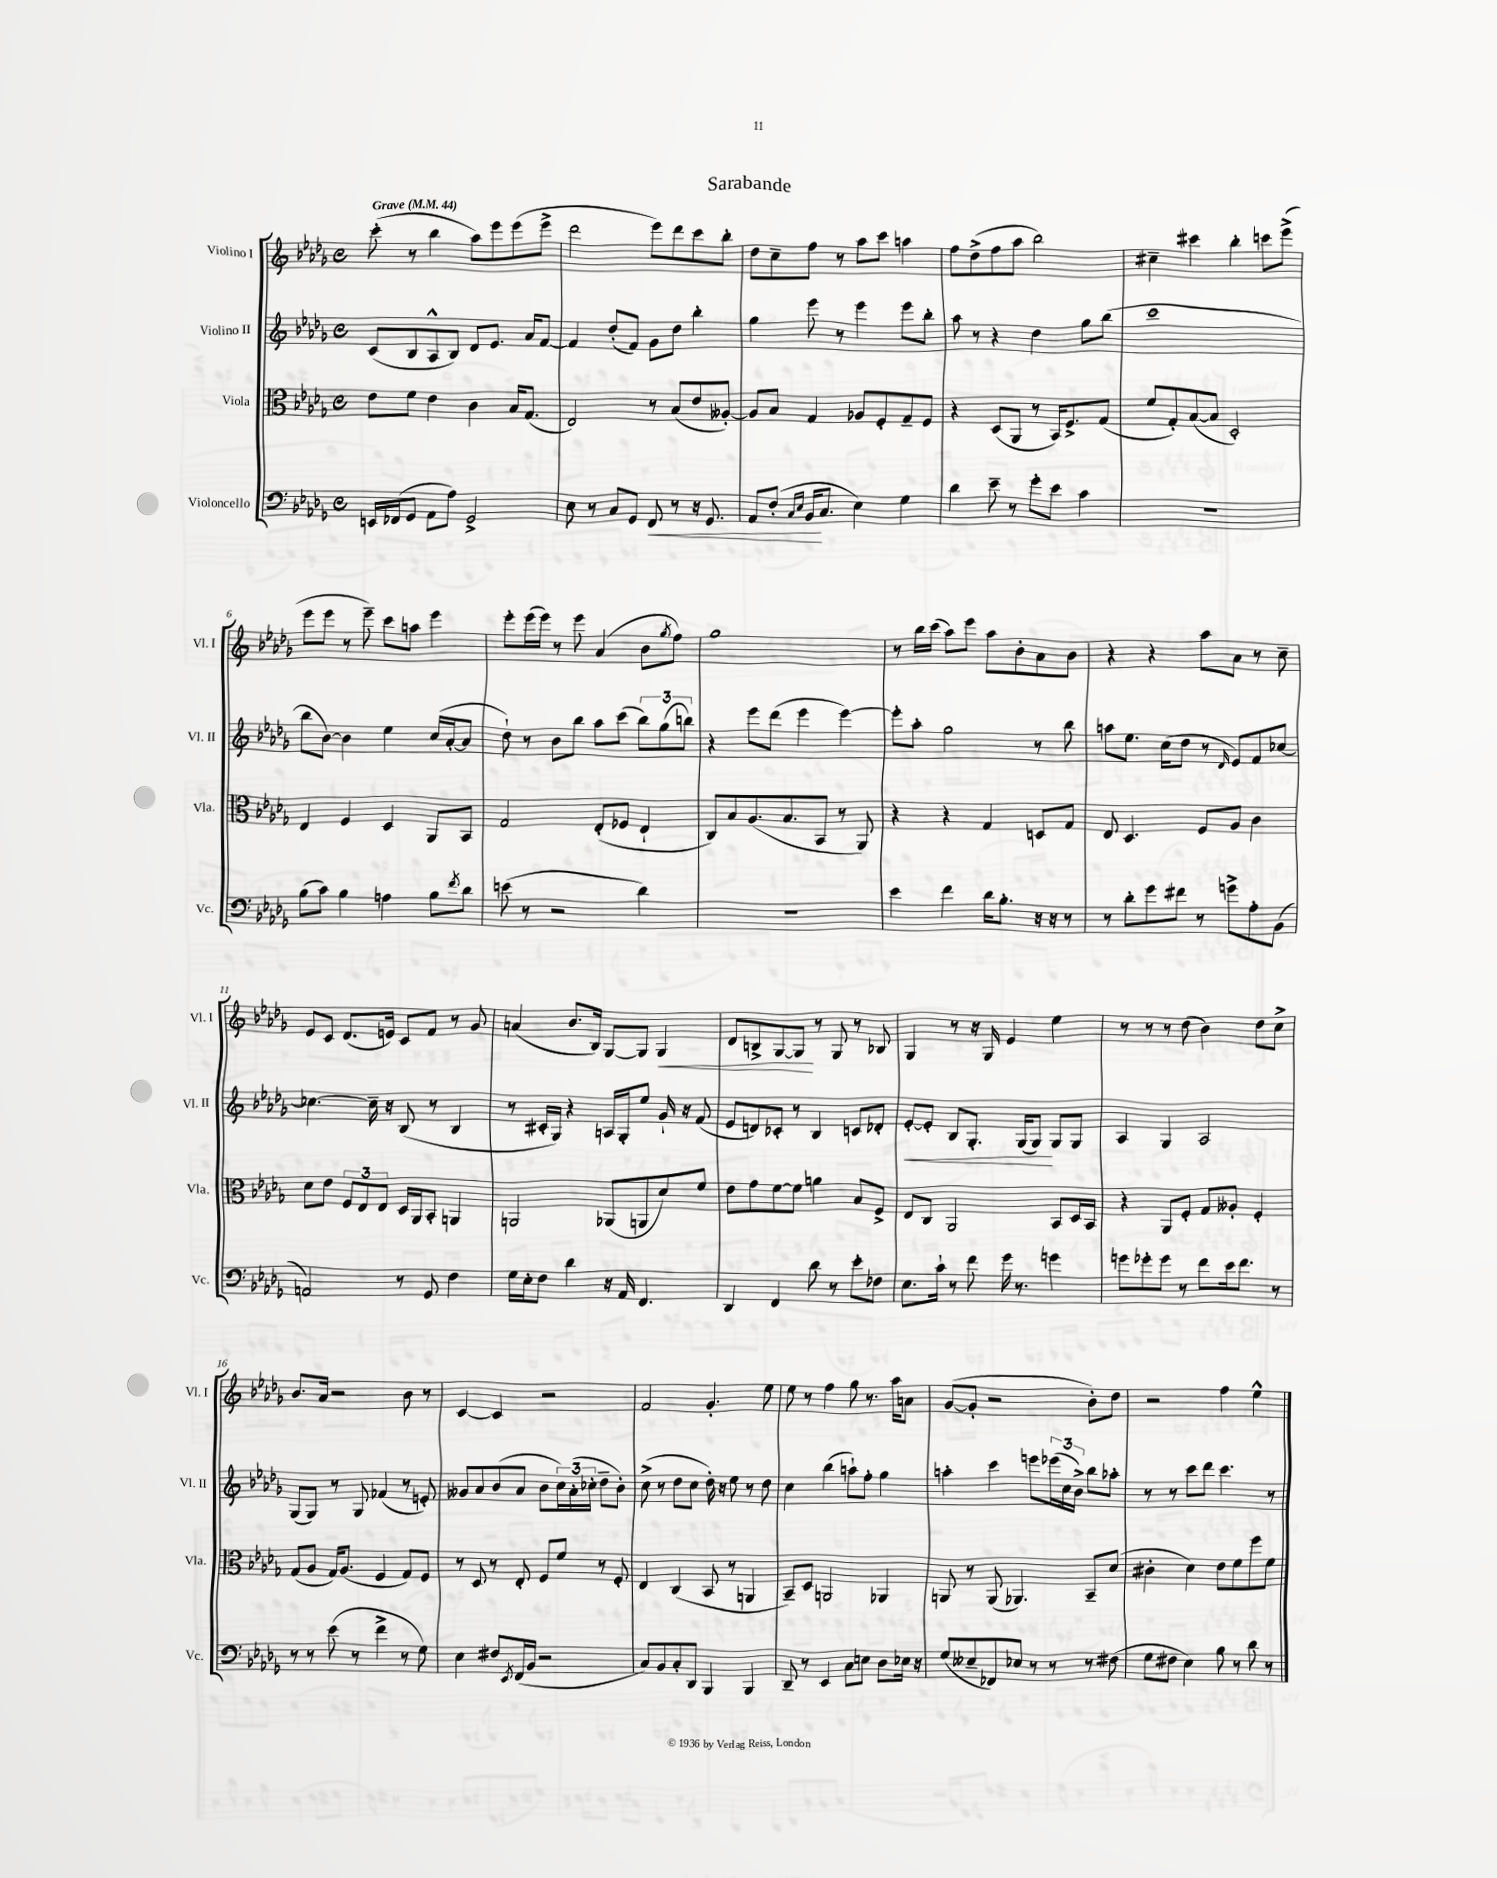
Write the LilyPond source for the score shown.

\header { title = "Sarabande" }
<<
\new StaffGroup <<
\new Staff = "s0" \with { instrumentName = "Violino I" shortInstrumentName = "Vl. I" } {
    \clef treble \key des \major \defaultTimeSignature \time 4/4 \tempo "Grave" 4 = 44
    c'''8-.( r8 bes''4 aes''8) ees'''8 ees'''8( ees'''8-> |
    des'''2 ees'''8) des'''8 c'''8 bes''8-. |
    des''8 c''8-- f''8 r8 aes''8 c'''8 a''4 |
    f''8 des''8->( f''8 aes''8 bes''2) |
    cis''4-- cis'''4 bes''4-. c'''8 ees'''8->( |
    ees'''8 ees'''8 r8 ees'''8--) c'''8 a''8 ees'''4 |
    ees'''8-. ees'''16( ees'''16) r8 ees'''8 aes'4( bes'8 \acciaccatura { ges''8 } f''8) |
    ges''1 |
    r8 bes''16 c'''16( aes''8) ees'''8 aes''8 bes'8-. aes'8 bes'8 |
    r4 r4 aes''8 aes'8 r8 c''8-- |
    ees'8 c'8 des'8.( e'16) c'8 f'8 r8 ges'8 |
    a'4( bes'8. bes16) ges8~ ges8 ges4\< |
    des'8 b8-> ges8~ ges8\! r8 ges8 r8 bes8 |
    ges4 r8 r16 ges16 ees'4 ees''4 |
    r8 r8 r8 des''8( bes'4) des''8 c''8-> |
    bes'8. aes'16 r2 bes'8 r8 |
    c'4~ c'4 r2 |
    f'2 ges'4.-. ees''8 |
    ees''8 r8 f''4 ges''8 r8. aes''16 a'8 |
    ges'8~( ges'8-. r2 bes'8-.) des''8 |
    r2 f''4 ees''4-^ \bar "|." |
}
\new Staff = "s1" \with { instrumentName = "Violino II" shortInstrumentName = "Vl. II" } {
    \clef treble \key des \major \defaultTimeSignature \time 4/4
    c'8( bes8 aes8-^ bes8) des'8 ees'8. aes'16 f'8~ |
    f'4 des''8-.( f'8) ges'8 des''8 bes''4-. |
    ges''4 ees'''8 r8 ees'''4 ees'''8 bes''8-. |
    aes''8 r8 r4 des''4 ges''8 bes''8( |
    c'''1 |
    bes''8 bes'8~) bes'4 ees''4 c''16( aes'16~-. aes'8 |
    des''8-!) r8 bes'8 bes''8 aes''8 c'''8( \tuplet 3/2 { bes''8) ges''8( b''8) } |
    r4 ees'''8 des'''8( ees'''4 ees'''4~) |
    ees'''8-. aes''8-. ges''2 r8 bes''8 |
    a''8 ees''8. c''16( des''8 r8 \grace { des'16 } ees'8) f'8 ces''8~ |
    ces''4.~ ces''16-- r16 bes8( r8 bes4 |
    r8 cis'16-. ges16) r4 a16 ges16-. ees''8 ges'16-! r16 f'8( |
    ees'8 d'8) ces'8-. r8 bes4 c'8 des'8-. |
    ees'8~-.\< ees'8-. bes8 ges8.-. ges16( ges8\!) ges8 ges8 |
    aes4 ges4 aes2 |
    ges8( ges8) r8 ges8 fes'4( r8 e'8-.) |
    geses'8 aes'8 bes'8( aes'8 bes'8 \tuplet 3/2 { c''16) aes'16-.( ces''16-. } des''8-- bes'8-.) |
    c''8->( r8 des''8 c''8 des''16-.) r16 ees''8 r8 des''8 |
    c''4 bes''4( a''8-!) f''8-. ges''4 |
    a''4-. c'''4 e'''8 \tuplet 3/2 { ees'''16( c''16 bes'16->) } bes''8 aes''8-. |
    r8 r8 c'''8 des'''8 c'''4. r8 \bar "|." |
}
\new Staff = "s2" \with { instrumentName = "Viola" shortInstrumentName = "Vla." } {
    \clef alto \key des \major \defaultTimeSignature \time 4/4
    ees'8 f'8 ees'4 c'4 bes16 ges8.( |
    ees2) r8 bes8( ees'8 aeses8~-.) |
    aeses8 bes8 ges4 aes8 f8-. ges8-- f8 |
    r4 des8( aes,8 r8 bes,16) f8.-> ges8( |
    f'8 ges8-.) bes8~( bes8 des2-.) |
    ees4 f4 des4 aes,8 bes,8 |
    ges2 ees8-.( fes8 ees4-! |
    c8) bes8 aes8.( bes8. bes,8 r8 aes,8) |
    r4 r4 ges4 d8 ges8 |
    ees8 des4. f8 aes8 c'4 |
    des'8 ees'8 \tuplet 3/2 { f8 ees8 ees8 } des16 aes,16 bes,8-. a,4 |
    a,2 aes,8( a,8 des'8) f'8 |
    ees'8 ges'8 f'8~ f'8 a'4 bes8 f8-> |
    ees8 c8 aes,2 bes,8 des16 bes,16 |
    r4 aes,8 f8-. ges8 aeses8-. f4-. |
    ges8( aes8 ges16) aes8.( f4 ges8) f8 |
    r8 des8 r8 ees8-. f8 f'8 r8 f8-. |
    ees4 c4( bes,8 r8 a,4 |
    bes,8--) des8 a,2 aes,4 |
    a,8 r8 a,8( aes,4.) bes,8-- des'8( |
    cis'4-. des'4) ees'8 f'8 f''8 f'8 \bar "|." |
}
\new Staff = "s3" \with { instrumentName = "Violoncello" shortInstrumentName = "Vc." } {
    \clef bass \key des \major \defaultTimeSignature \time 4/4
    e,16 fes,16( ges,8 aes,8 aes8) ges,2-> |
    ees8 r8 c8 ges,8 f,8\< r8 r16 ges,8. |
    aes,8 f8-.( \grace { c16 ees16 } bes,16\! c8. ees4) ges4 |
    des'4 ees'8-- r8 ges'8-. ees'8 c'4 |
    R1 |
    bes8( c'8) bes4 a4 bes8 \acciaccatura { f'8 } des'8 |
    e'8( r8 r2 des'4) |
    R1 |
    ees'4 f'4 des'16 bes8.-. r16 r16 r8 |
    r8 des'8-. ges'8 fis'8 r8 g'8-> aes8-. bes,8( |
    a,2) r8 ges,8 f4 |
    ges16 ees16-. f8 des'4 r16 aes,16 f,4. |
    des,4 f,4 des'8 r8 ees'8-. fes8 |
    ees8. c'16-! r8 f'8 ges'16 r8. g'4 |
    g'8 ges'8-. ges'8 r8 f'8 ees'16 f'8. r8 |
    r8 r8 ees'8( r8 f'4-> r8 ges8) |
    ees4 fis8 \acciaccatura { ees,8 } f,16( bes,16 r2 |
    c8) bes,8 c8-. des,8 bes,,4 bes,,4 |
    des,8-- r8 ees,4 c8 e8 des8 ees16 r16 |
    ges8( eeses8-- fes,8) ees8 r8 r8 r8 fis8( |
    ges8 fis8 ees4) bes8 r8 des'8 r8 \bar "|." |
}
>>
>>
